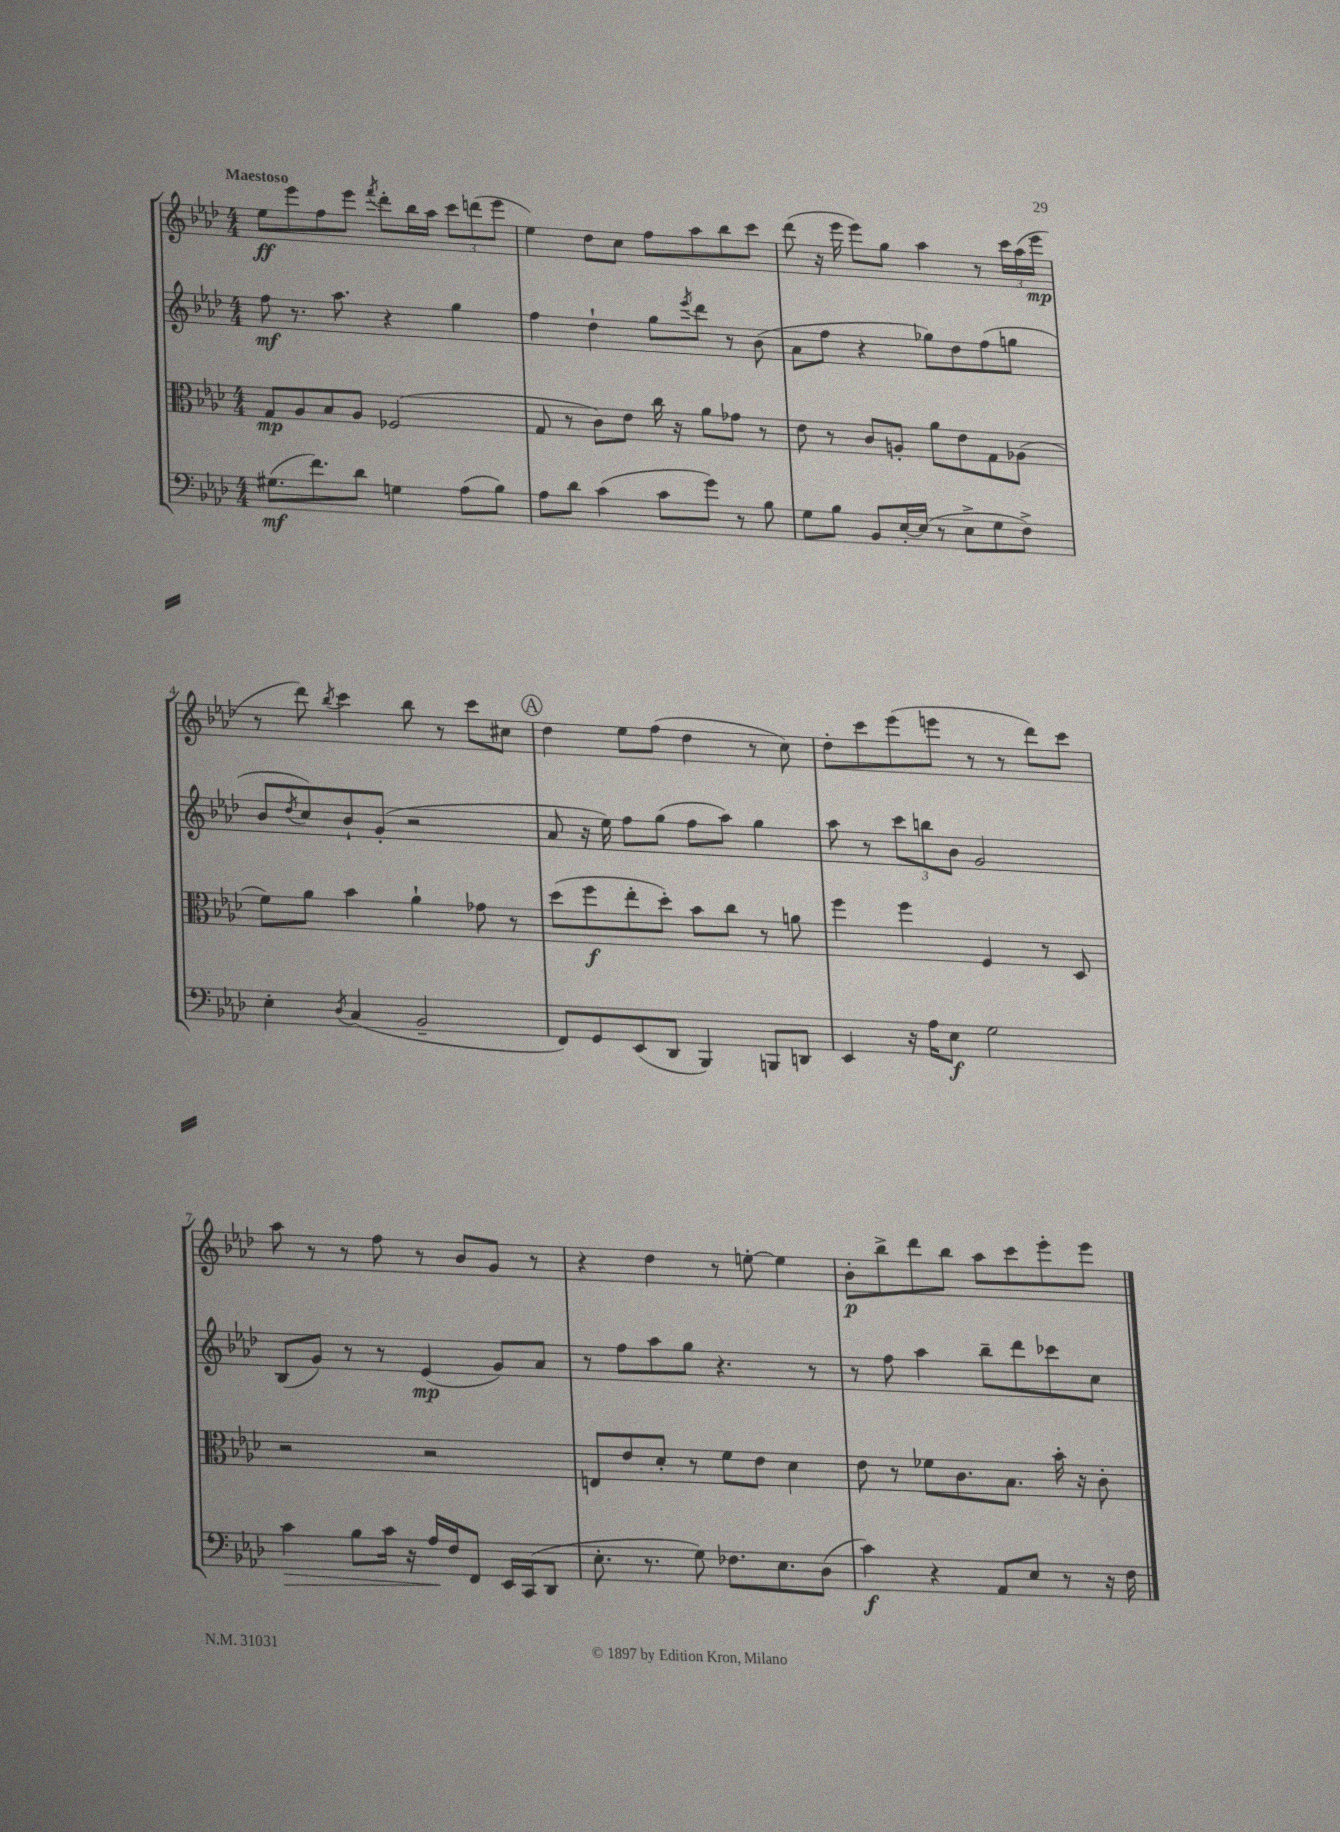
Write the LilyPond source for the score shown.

<<
\new StaffGroup <<
\new Staff = "s0" {
    \clef treble \key aes \major \numericTimeSignature \time 4/4 \tempo "Maestoso"
    ees''8\ff ees'''8 f''8 ees'''8 \acciaccatura { f'''8 } des'''8-. bes''16 aes''16 \tuplet 3/2 { c'''8 d'''8( ees'''8 } |
    ees''4) des''8 c''8 f''8 aes''8 bes''8 c'''8 |
    des'''8( r16 ees'''16 ees'''8) g''8 aes''4 r8 \tuplet 3/2 { c'''16 aes''16( ees'''16\mp } |
    r8 des'''8) \acciaccatura { bes''8 } c'''4 bes''8 r8 c'''8 cis''8 |
    \mark \markup { \circle "A" } des''4 ees''8 f''8( des''4 r8 c''8) |
    des''8-. c'''8 ees'''8( e'''8 r8 r8 des'''8) c'''8 |
    aes''8 r8 r8 f''8 r8 bes'8 g'8 r8 |
    r4 des''4 r8 e''8~-. e''4 |
    bes'8-.\p bes''8-> des'''8 bes''8 aes''8 c'''8 ees'''8-. ees'''8 \bar "|." |
}
\new Staff = "s1" {
    \clef treble \key aes \major \numericTimeSignature \time 4/4
    f''8\mf r8. aes''8. r4 g''4 |
    f''4 des''4-! g''8 \acciaccatura { ees'''8 } des'''8 r8 bes'8( |
    aes'8 f''8 r4 ges''8) des''8 f''8( g''8 |
    bes'8 \acciaccatura { des''8 } c''8) bes'8-! g'8-.( r2 |
    \mark \markup { \circle "A" } aes'8 r16 ees''16) f''8 g''8( f''8 aes''8) g''4 |
    aes''8 r8 \tuplet 3/2 { c'''8 b''8 bes'8 } g'2 |
    bes8( g'8) r8 r8 ees'4\mp( g'8) aes'8 |
    r8 f''8 aes''8 g''8 r4. r8 |
    r8 f''8 aes''4 bes''8-- des'''8 ces'''8 c''8 \bar "|." |
}
\new Staff = "s2" {
    \clef alto \key aes \major \numericTimeSignature \time 4/4
    g8\mp aes8 bes8 aes8 fes2( |
    g8 r8 c'8) ees'8 c''16 r16 aes'8 ges'8 r8 |
    ees'8 r8 c'8 a8-. aes'8 ees'8 g8 aes8( |
    f'8) aes'8 bes'4 aes'4-! ges'8 r8 |
    \mark \markup { \circle "A" } des''8( f''8\f ees''8-. des''8-.) bes'8 c''8 r8 a'8 |
    f''4 f''4 f4 r8 des8 |
    r2 r2 |
    e8 ees'8 des'8-. r8 f'8 ees'8 des'4 |
    ees'8 r8 fes'8 c'8. bes8. bes'16-. r16 c'8-. \bar "|." |
}
\new Staff = "s3" {
    \clef bass \key aes \major \numericTimeSignature \time 4/4
    gis8.\mf( f'8.) des'8 g4 aes8( bes8) |
    aes8 des'8 c'4( c'8 g'8) r8 bes8 |
    g8 bes8 bes,8 ees16~-. ees16( r8 ees8-> g8 f8->) |
    ees4-. \acciaccatura { des8 } c4( bes,2-- |
    \mark \markup { \circle "A" } f,8) g,8 ees,8( des,8 bes,,4) b,,8 d,8 |
    ees,4 r16 aes16 ees8\f g2 |
    c'4\> bes8 c'16 r16 aes16\! f16 f,8 ees,16 c,16( des,8 |
    ees8.-. r8. g8) fes8. ees8. des8( |
    c'4\f) r4 aes,8 ees8 r8 r16 f16 \bar "|." |
}
>>
>>
